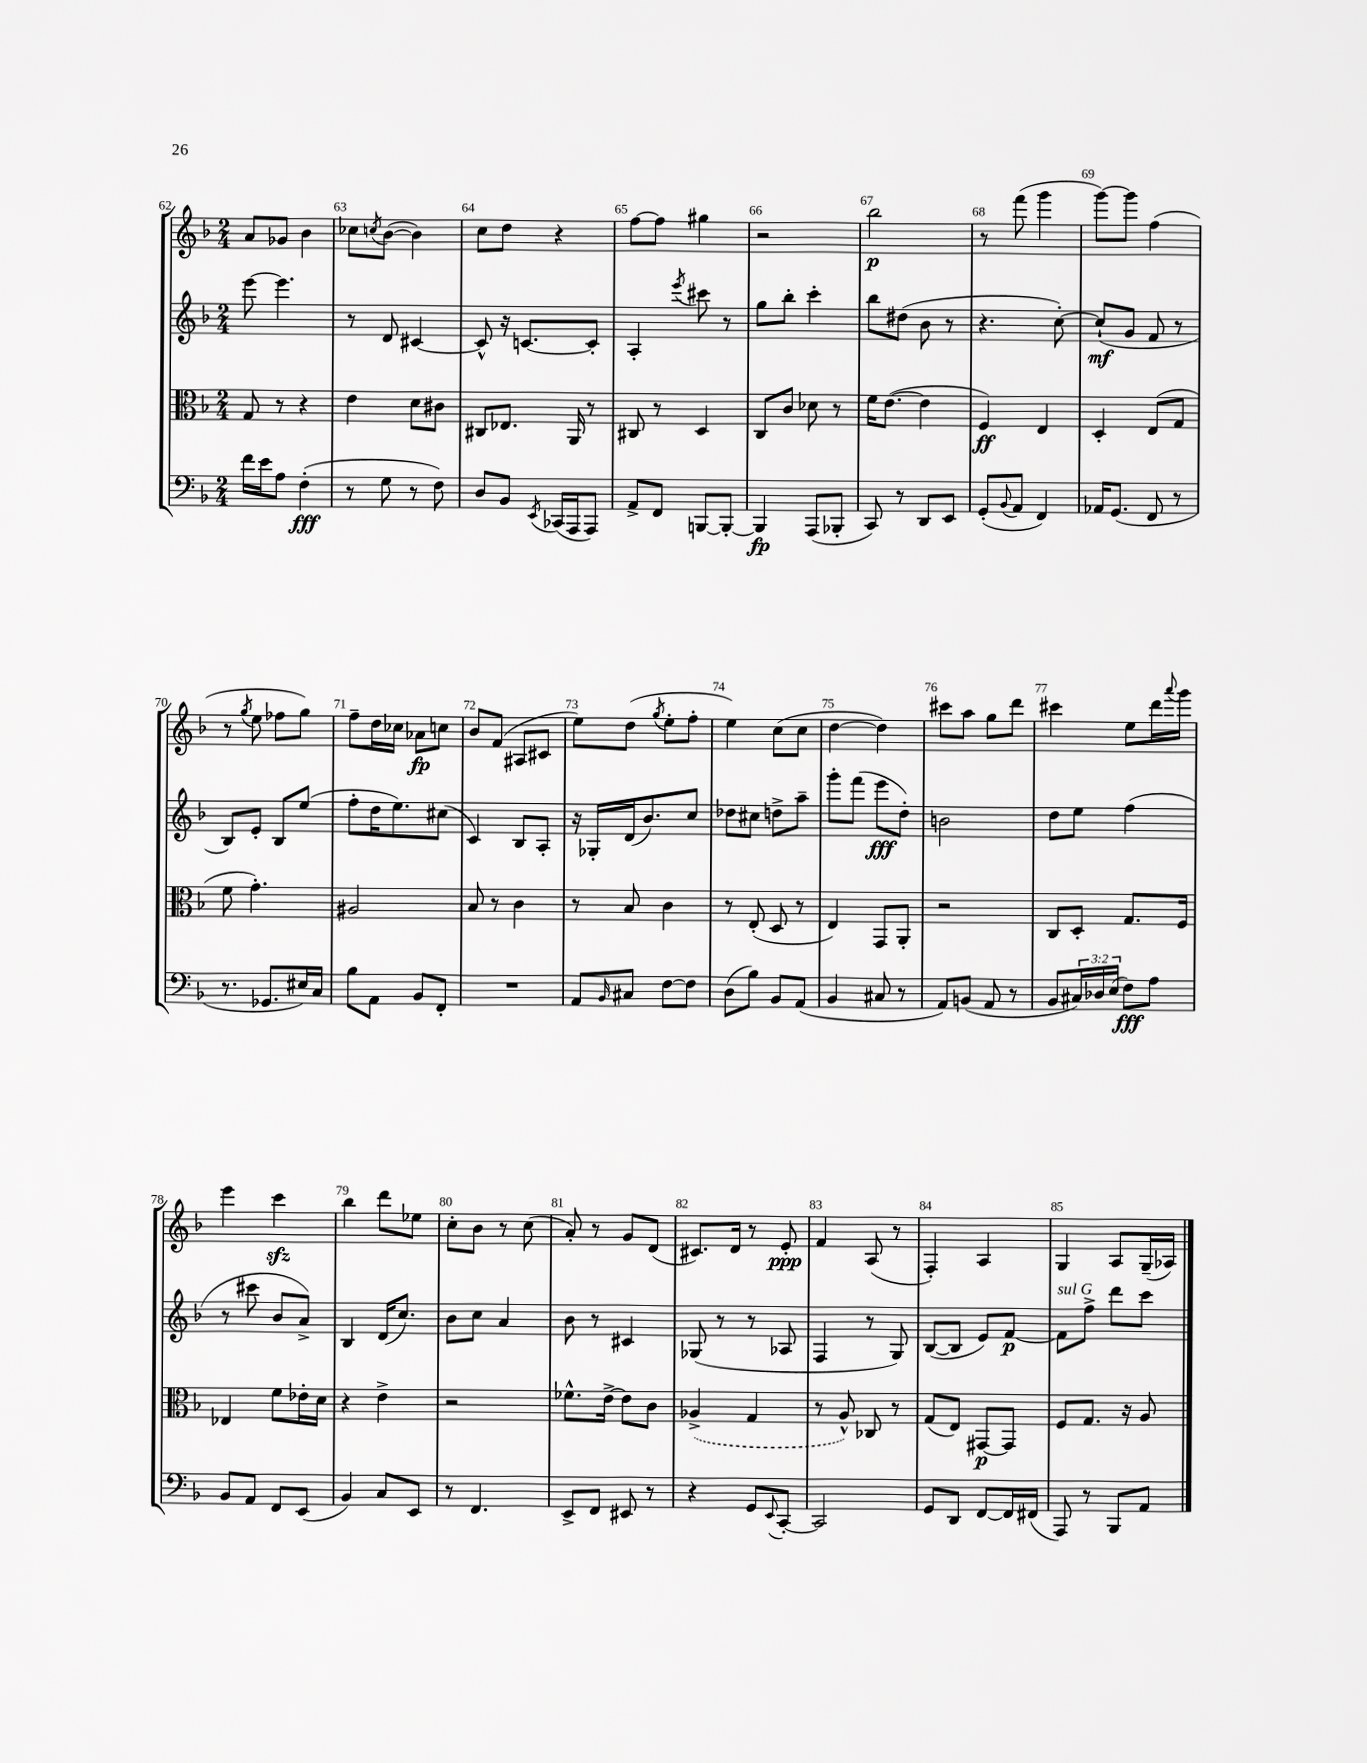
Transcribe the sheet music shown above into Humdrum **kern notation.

**kern	**kern	**kern	**kern
*staff4	*staff3	*staff2	*staff1
*clefF4	*clefC3	*clefG2	*clefG2
*k[b-]	*k[b-]	*k[b-]	*k[b-]
*M2/4	*M2/4	*M2/4	*M2/4
16f	8G	[8eee	8a
16e	.	.	.
8A	8r	4.eee]	8g-
(4F'	4r	.	4b-
=	=	=	=
8r	4e	8r	8cc-
.	.	.	8qcc
8G	.	8d	([8b-
8r	8d	[4c#	4b-])
8F)	8c#	.	.
=	=	=	=
8D	8C#	8c#^^]	8cc
8BB-	8.E-	16r	8dd
.	.	[8.c	.
8qEE	.	.	.
(16CC-	.	.	4r
16AAA	16AA	.	.
8AAA)	8r	8c']	.
=	=	=	=
8AA^	8C#	4A'	[8ff
8FF	8r	.	8ff]
.	.	8qeee	.
[8BBB	4D	8ccc#	4gg#
8BBB'_	.	8r	.
=	=	=	=
4BBB]	8C	8gg	2r
.	8c	8bb-'	.
(8AAA	8d-	4ccc'	.
8BBB-'	8r	.	.
=	=	=	=
8CC)	16f	8bb-	2bb-
.	([8.e	.	.
8r	.	(8dd#	.
8DD	4e]	8b-	.
8EE	.	8r	.
=	=	=	=
(8GG'	4F)	4.r	8r
8qqBB-	.	.	.
8AA	.	.	(8fff
4FF)	4E	.	4ggg
.	.	[8cc')	.
=	=	=	=
16AA-	4D'	(8cc`]	[8ggg)
(8.GG	.	.	.
.	.	8g	8ggg]
8FF	(8E	8f	(4ff
8r	8G	8r	.
=	=	=	=
8.r	8f	8B-)	8r
.	.	.	8qgg
.	4.g')	8e'	8ee
8.GG-	.	.	.
.	.	8B-	8ff-
16E#)	.	(8ee	8gg)
16C	.	.	.
=	=	=	=
8B-	2A#	8ff'	8ff~
8AA	.	16dd	16dd
.	.	8.ee)	16cc-
8BB-	.	.	8a-
8FF'	.	(8cc#	8cc
=	=	=	=
2r	8B-	4c)	8b-
.	8r	.	(8f
.	4c	8B-	8A#
.	.	8A'	8c#
=	=	=	=
8AA	8r	16r	8ee)
.	.	16G-'	.
16qqBB-	.	.	.
8C#	8B-	(16d	(8dd
.	.	8.b-)	.
.	.	.	8qgg
[8F	4c	.	8ee'
8F]	.	8cc	8ff'
=	=	=	=
(8D	8r	8dd-	4ee)
8B-)	(8E'	8cc#	.
8BB-	8D	8dd^	(8cc
(8AA	8r	8aa~	8cc
=	=	=	=
4BB-	4E)	8ggg'	[4dd
.	.	(8fff	.
8C#	8GG	8eee	4dd])
8r	8AA'	8dd')	.
=	=	=	=
8AA)	2r	2b	8ccc#
(8BB	.	.	8aa
8AA	.	.	8gg
8r	.	.	8ddd
=	=	=	=
8BB-	8C	8dd	4ccc#
24C#)	8D'	8ee	.
24D-	.	.	.
(24E	.	.	.
8F)	8.G	(4ff	8ee
8A	.	.	16ddd
.	.	.	8qqaaa
.	16F	.	16ggg
=	=	=	=
8BB-	4E-	8r	4eee
8AA	.	8ccc#	.
8FF	8f	8b-	4ccc
(8EE	16e-'	8a^)	.
.	16d	.	.
=	=	=	=
4BB-)	4r	4B-	4bb-
8C	4e^	(16d	8ddd
.	.	8.cc)	.
8EE	.	.	8ee-
=	=	=	=
8r	2r	8b-	8cc'
4.FF	.	8cc	8b-
.	.	4a	8r
.	.	.	(8cc
=	=	=	=
8EE^	8.f-^^	8b-	8a')
8FF	.	8r	8r
.	[16e^	.	.
8EE#	8e]	4c#	8g
8r	8c	.	(8d
=	=	=	=
4r	(4A-^	(8G-	8.c#)
.	.	8r	.
.	.	.	16d
8GG	4G	8r	8r
8qqEE	.	.	.
[8CC'	.	8A-	8e'
=	=	=	=
2CC]	8r	4F	4f
.	8A^^)	.	.
.	8C-	8r	(8A
.	8r	8G)	8r
=	=	=	=
8GG	(8G	([8B-	4F')
8DD	8E)	8B-]	.
[8FF	[8GG#	8e)	4A
16FF]	8GG#]	[8f	.
(16FF#	.	.	.
=	=	=	=
8AAA)	8F	8f]	4G
8r	8.G	8ff^	.
8BBB-	.	8ddd	8A
.	16r	.	.
8AA	8A	8ccc	(16G~
.	.	.	16A-)
==	==	==	==
*-	*-	*-	*-
